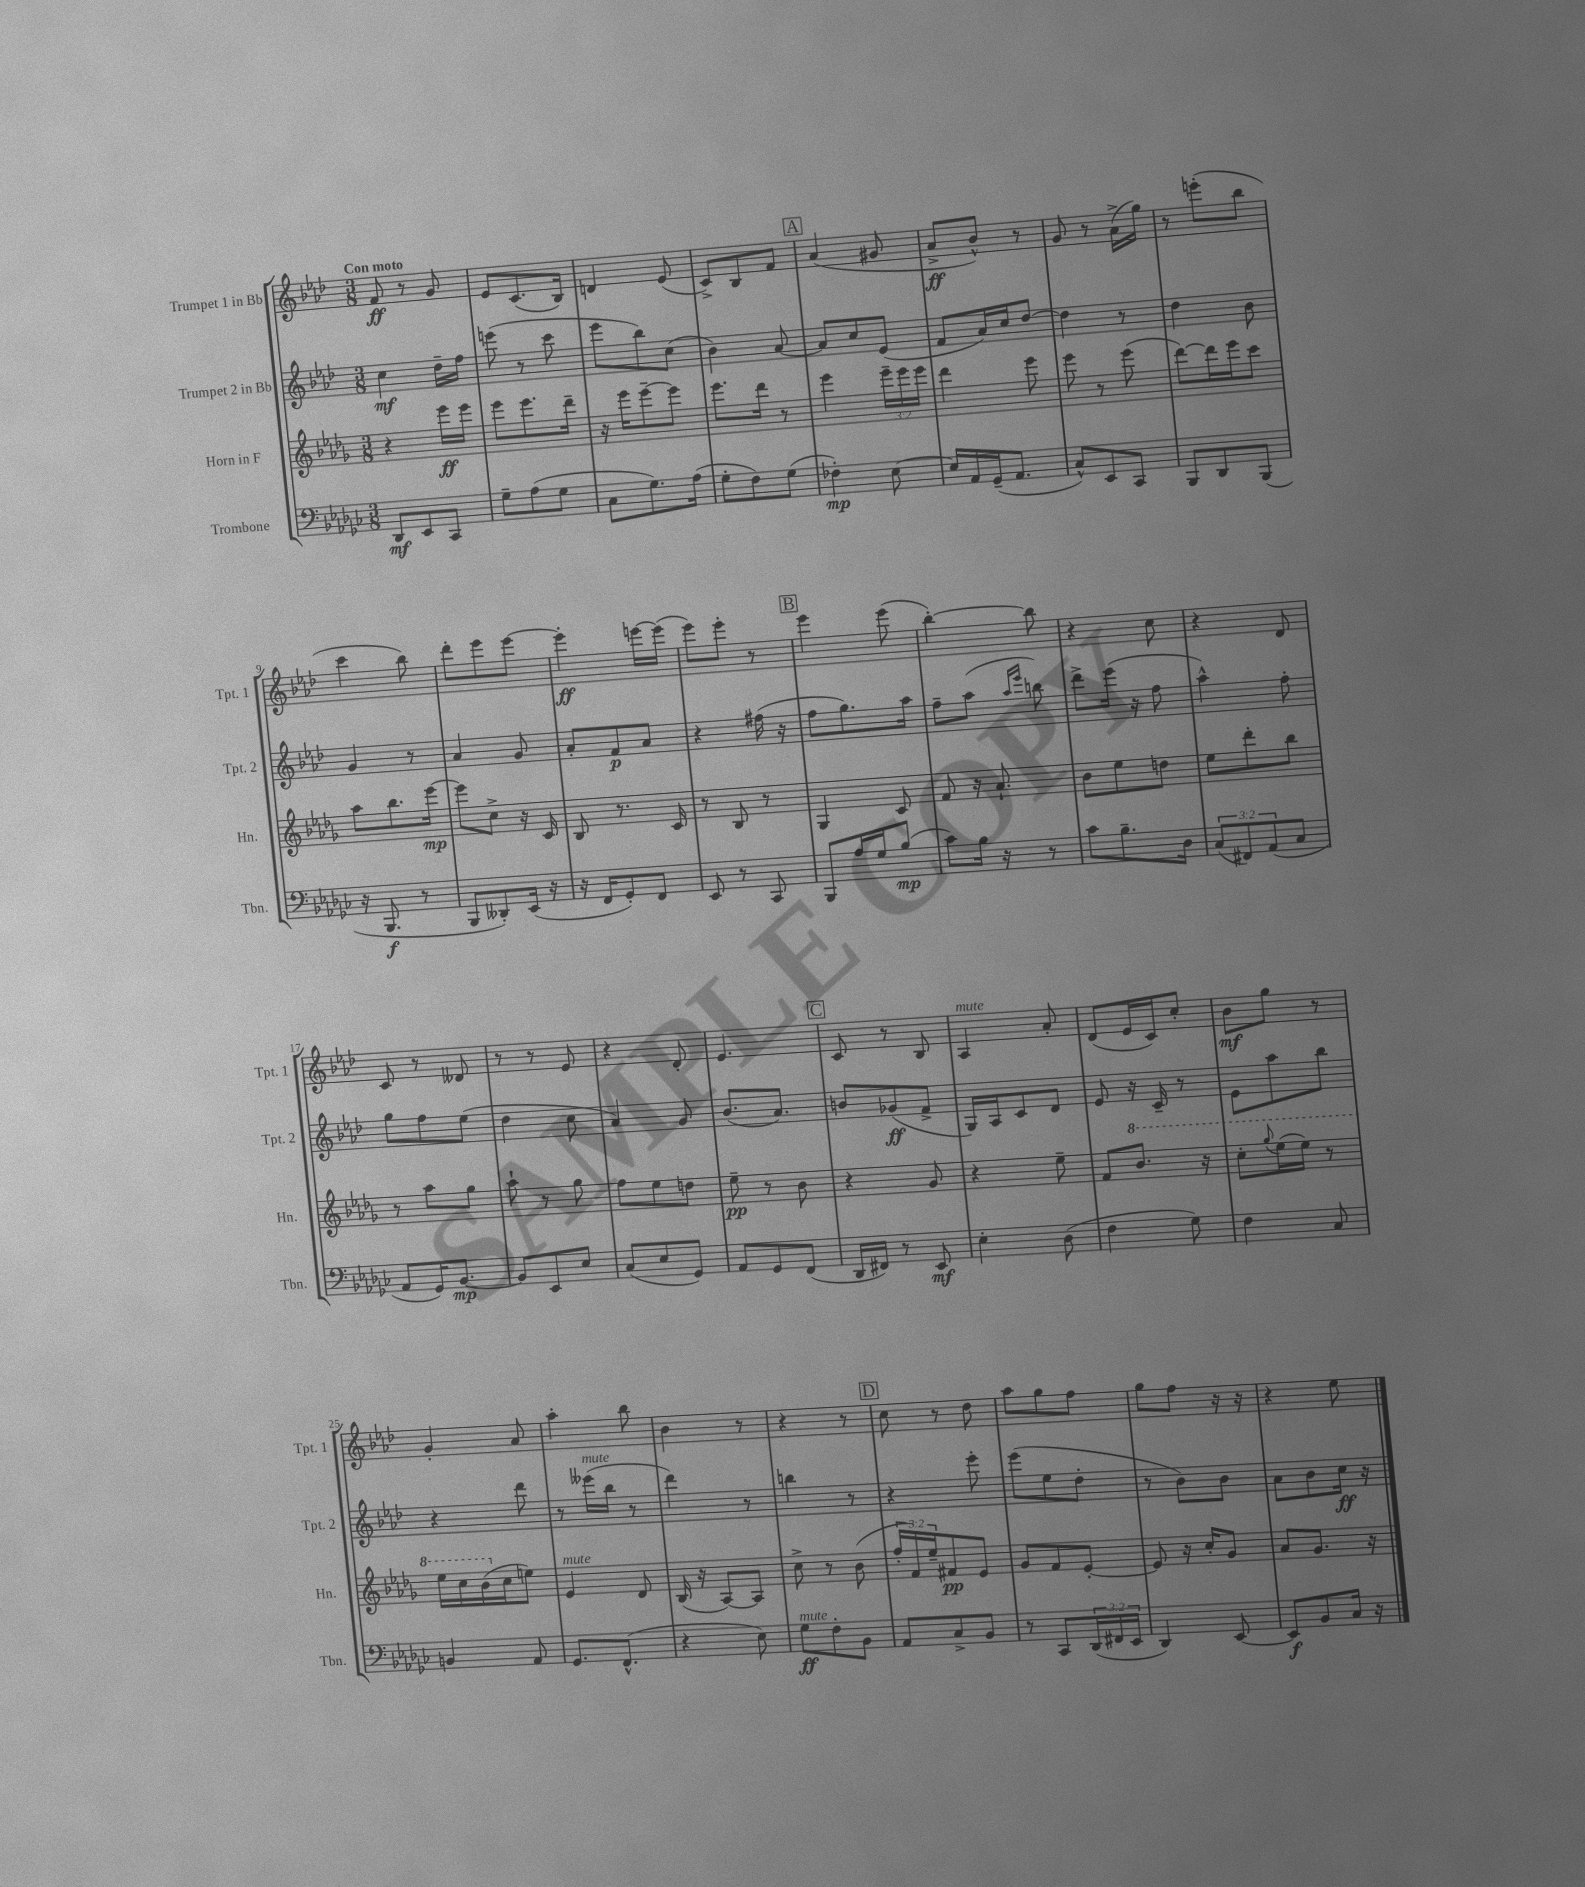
<<
\new StaffGroup <<
\new Staff = "s0" \with { instrumentName = "Trumpet 1 in Bb" shortInstrumentName = "Tpt. 1" } {
    \clef treble \key aes \major \numericTimeSignature \time 3/8 \tempo "Con moto"
    f'8\ff r8 g'8 |
    ees'8 c'8.( bes16) |
    d'4 ees'8( |
    c'8->) bes8 f'8 |
    \mark \markup { \box "A" } aes'4( gis'8 |
    aes'8->\ff bes'8-^) r8 |
    g'8 r8 aes'16->( g''16) |
    r8 e'''8-.( bes''8 |
    c'''4 bes''8) |
    des'''8-. ees'''8 ees'''8~ |
    ees'''4-.\ff e'''16~ e'''16( |
    ees'''8) ees'''8-. r8 |
    \mark \markup { \box "B" } ees'''4 ees'''8( |
    bes''4~-.) bes''8 |
    r4 c''8 |
    r4 des'8 |
    c'8 r8 deses'8 |
    r8 r8 ees'8 |
    r4 des'8-. |
    ees'4. |
    \mark \markup { \box "C" } c'8 r8 bes8 |
    aes4^\markup { \italic "mute" } aes'8-. |
    des'8( ees'16 c'16) c''8-. |
    bes'8\mf g''8 r8 |
    g'4-. aes'8 |
    aes''4-. bes''8 |
    bes'4 r8 |
    r4 r8 |
    \mark \markup { \box "D" } c''8 r8 des''8 |
    aes''8 g''8 f''8 |
    g''8 f''8 r16 r16 |
    r4 ees''8 \bar "|." |
}
\new Staff = "s1" \with { instrumentName = "Trumpet 2 in Bb" shortInstrumentName = "Tpt. 2" } {
    \clef treble \key aes \major \numericTimeSignature \time 3/8
    c''4\mf des''16-- f''16 |
    e'''8( r8 c'''8 |
    ees'''8 bes''8) c''8( |
    bes'4) aes'8~ |
    \mark \markup { \box "A" } aes'8 c''8 ees'8( |
    f'8 aes'16) c''16 des''8~ |
    des''4 r8 |
    des''4 bes'8 |
    g'4 r8 |
    aes'4 g'8 |
    aes'8-. f'8\p aes'8 |
    r4 fis''16( r16 |
    \mark \markup { \box "B" } f''8 g''8.) aes''16 |
    f''8-- aes''8( \grace { aes''16 ees'''16 } b''8) |
    des'''8-> ees'''16( r16 f''8 |
    aes''4-^) f''8-. |
    g''8 f''8 ees''8( |
    des''4 c''8 |
    aes'4) g'8 |
    bes'8.( aes'8.) |
    \mark \markup { \box "C" } b'8 ges'8\ff( f'8-> |
    g16) aes16 c'8 des'8 |
    ees'8 r16 c'16-- r8 |
    ees'8 aes''8 bes''8 |
    r4 des'''8 |
    r8 eeses'''16^\markup { \italic "mute" }( bes''16 r8 |
    des'''4) r8 |
    b''4 r8 |
    \mark \markup { \box "D" } r4 ees'''8-. |
    ees'''8( ees''8 des''8-. |
    r8 bes'8) bes'8 |
    aes'8 bes'8 c''16\ff r16 \bar "|." |
}
\new Staff = "s2" \with { instrumentName = "Horn in F" shortInstrumentName = "Hn." } {
    \clef treble \key des \major \numericTimeSignature \time 3/8 \override Staff.TupletNumber.text = #tuplet-number::calc-fraction-text
    r4 ees'''16\ff ees'''16 |
    ees'''8 ees'''8. des'''16-- |
    r16 ees'''16 ees'''8~-- ees'''8 |
    ees'''8. des'''16 r8 |
    \mark \markup { \box "A" } ees'''4 \tuplet 3/2 { ees'''16-- ees'''16 ees'''16 } |
    des'''4 ees'''8 |
    ees'''8 r8 ees'''8( |
    des'''8~) des'''16 ees'''16 c'''8 |
    aes''8 bes''8. ees'''16~\mp |
    ees'''8 c''8-> r16 c'16 |
    bes8 r8. c'16 |
    r8 bes8 r8 |
    \mark \markup { \box "B" } ges4 c'8 |
    f'8 r16 aes'8.-! |
    bes'8 ees''8 d''8 |
    ees''8 des'''8-. bes''8 |
    r8 aes''8 ges''8 |
    aes''8-! r8 ges''8 |
    f''8 ees''8 d''8 |
    ees''8--\pp r8 bes'8 |
    \mark \markup { \box "C" } r4 ges'8 |
    r4 ees''8-- |
    f'8 \ottava #1 bes''8. r16 |
    c'''8-. \appoggiatura { ges'''8 } ees'''16( ees'''16) r8 |
    ees'''16 c'''16 bes''16( \ottava #0 c''16 e''8) |
    ees'4^\markup { \italic "mute" } des'8 |
    bes16( r16 aes8~) aes8 |
    c''8-> r8 bes'8( |
    \mark \markup { \box "D" } \tuplet 3/2 { f''16-. f'16) ees''16-- } fis'8\pp ees'8 |
    ges'8 f'8 ees'8~-. |
    ees'8 r16 c''16-. ges'8 |
    aes'8 ges'8. r16 \bar "|." |
}
\new Staff = "s3" \with { instrumentName = "Trombone" shortInstrumentName = "Tbn." } {
    \clef bass \key ges \major \numericTimeSignature \time 3/8 \override Staff.TupletNumber.text = #tuplet-number::calc-fraction-text
    des,8\mf ees,8 ces,8 |
    ges8-- aes8( ges8 |
    ces8 ges8.) aes16( |
    ges8-. f8) ges8( |
    \mark \markup { \box "A" } fes4-.\mp) ees8~ |
    ees16 aes,16 ges,16--( aes,8. |
    ces8-^) ees,8 ces,8 |
    bes,,8 des,8 bes,,8( |
    r16 bes,,8.\f r8 |
    bes,,8 deses,8-.) ees,16( r16 |
    r16 f,16 ges,8-.) f,8 |
    ees,8 r8 ces,8 |
    \mark \markup { \box "B" } bes,,8 aes16 ges16 bes8\mp( |
    ces'8) bes16 r16 r8 |
    ces'8 bes8.-- des16 |
    \tuplet 3/2 { ces8( fis,8) aes,8( } ces8 |
    aes,8 ges,16) bes,8.~\mp |
    bes,8 ees,8 ees8 |
    ces8( ees8 ges,8) |
    aes,8 ges,8 f,8( |
    \mark \markup { \box "C" } des,16 fis,16) r8 ees,8\mf |
    ees4-. des8( |
    f4 ges8) |
    f4 ces8 |
    b,4 aes,8 |
    ges,8. f,8.-^( |
    r4 ees8) |
    ges8\ff^\markup { \italic "mute" } f8-. bes,8 |
    \mark \markup { \box "D" } aes,8 ces8-> bes,8 |
    r8 ces,8 \tuplet 3/2 { des,16( fis,16 ees,16 } |
    des,4) ees,8~ |
    ees,8\f bes,8 ces16 r16 \bar "|." |
}
>>
>>
